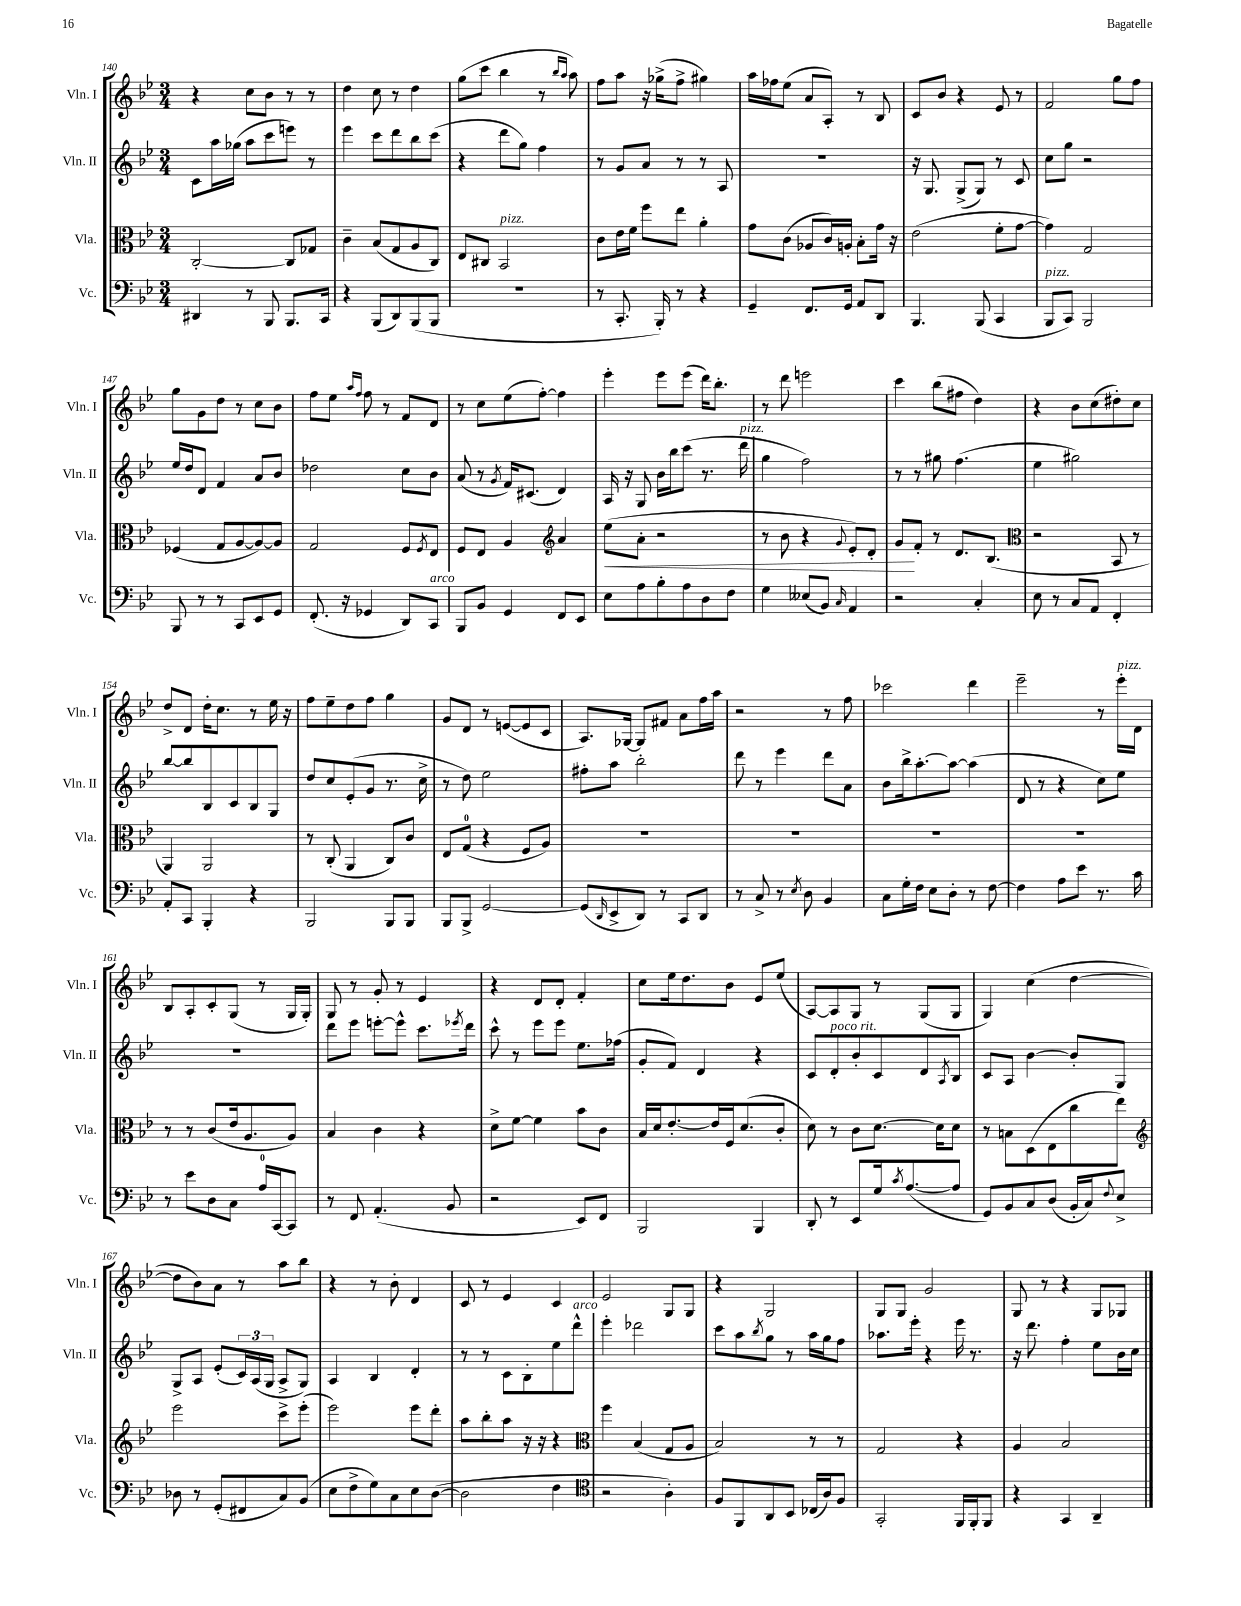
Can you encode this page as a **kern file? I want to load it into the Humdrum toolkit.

**kern	**kern	**kern	**kern
*staff4	*staff3	*staff2	*staff1
*clefF4	*clefC3	*clefG2	*clefG2
*k[b-e-]	*k[b-e-]	*k[b-e-]	*k[b-e-]
*M3/4	*M3/4	*M3/4	*M3/4
4DD#	[2C'	8c	4r
.	.	16aa	.
.	.	(16gg-	.
8r	.	8aa	8cc
8BBB-	.	8ccc	8b-
8.BBB-	8C]	8eee)	8r
.	8G-	8r	8r
16CC	.	.	.
=	=	=	=
4r	4c~	4eee-	4dd
(8BBB-	(8B-	8ccc	8cc
8DD)	8G	8ddd	8r
(8BBB-	8A	8bb-	4dd
8BBB-	8C)	(8ccc	.
=	=	=	=
2.r	8E-	4r	(8gg
.	8C#	.	8ccc
.	2BB-	8ddd	4bb-
.	.	8gg)	.
.	.	4ff	8r
.	.	.	16qqbb-
.	.	.	16qqaa
.	.	.	8aa)
=	=	=	=
8r	8c	8r	8ff
8.CC'	16e-	8g	8aa
.	16f	.	.
.	8ff	8a	16r
16BBB-')	.	.	(16gg-^
8r	8ee-	8r	8ff^
4r	4a'	8r	4gg#)
.	.	8A	.
=	=	=	=
4GG~	8g	2.r	16aa
.	.	.	16ff-
.	(8c	.	(8ee-
8.FF	8A-	.	8a
.	16c)	.	8A')
16GG	16A'	.	.
8AA	8B-'	.	8r
8DD	16g	.	8B-
.	16r	.	.
=	=	=	=
4.BBB-	(2e-	16r	8c
.	.	8.G	.
.	.	.	8b-
.	.	(8G^	4r
(8BBB-	.	8G)	.
4CC	8f'	8r	8e-
.	[8g	8c	8r
=	=	=	=
8BBB-	4g])	8cc	2f
8CC)	.	8gg	.
2BBB-	2G	2r	.
.	.	.	8gg
.	.	.	8ff
=	=	=	=
8BBB-	(4F-	16ee-	8gg
.	.	16dd	.
8r	.	8d	8g
8r	8G	4f	8dd
8CC	[8A	.	8r
8EE-	8A_)	8a	8cc
8GG	8A]	8b-	8b-
=	=	=	=
(8.FF'	2G	2dd-	8ff
.	.	.	8ee-
16r	.	.	.
.	.	.	16qqaa
.	.	.	16qqff
4GG-	.	.	8ff
.	.	.	8r
8DD)	8F	8cc	8f
.	8qF	.	.
8CC	8E-	8b-	8d
=	=	=	=
8BBB-	8F	(8a	8r
8BB-	8E-	8r	8cc
.	.	8qg	.
4GG	4A	16f)	(8ee-
.	.	(8.c#	.
.	.	.	[8ff')
*	*clefG2	*	*
8FF	4a	4d)	4ff]
8EE-	.	.	.
=	=	=	=
8E-	(8ee-	16A	4eee-'
.	.	16r	.
8A	8a'	8G	.
8B-'	2r	16b-	8eee-
.	.	16bb-	.
8A	.	(8ccc	(8eee-
8D	.	8.r	16ddd)
.	.	.	8.bb-'
8F	.	.	.
.	.	16ddd	.
=	=	=	=
4G	8r	4gg	8r
.	8b-	.	8ddd
(8E--	4r	2ff)	2eee
8BB-)	.	.	.
16qqC	8qqg	.	.
4AA	8e-')	.	.
.	8d'	.	.
=	=	=	=
2r	8g	8r	4ccc
.	8f'	8r	.
.	8r	8gg#	(8bb-
.	8.d	(4.ff	8ff#
4C'	.	.	4dd)
.	(8.B-	.	.
=	=	=	=
*	*clefC3	*	*
8E-	2r	4ee-	4r
8r	.	.	.
8C	.	2gg#)	8b-
8AA	.	.	(8cc
4FF'	8BB-	.	8dd#')
.	8r	.	8cc
=	=	=	=
8AA'	4AA)	[8bb-	8dd^
8CC	.	8bb-]	8d
4BBB-'	2AA	8B-	16dd'
.	.	.	8.cc
.	.	8c	.
4r	.	8B-	8r
.	.	8G	16ee-
.	.	.	16r
=	=	=	=
2BBB-	8r	8dd	8ff
.	(8C'	8cc	8ee-~
.	4AA	(8e-'	8dd
.	.	8g	8ff
8BBB-	8C)	8.r	4gg
8BBB-	8c	.	.
.	.	16cc^	.
=	=	=	=
8BBB-	8E-	8r	8g
8BBB-^	(8G	8dd)	8d
[2GG	4r	2ee-	8r
.	.	.	([8e
.	8F	.	8e]
.	8A)	.	8c
=	=	=	=
(8GG]	2.r	8ff#'	8.A)
16qqDD	.	.	.
8EE-^	.	8aa	.
.	.	.	[16G-
8DD)	.	2bb-'	8G-]
8r	.	.	8f#
8CC	.	.	8a
8DD	.	.	16ff
.	.	.	16aa
=	=	=	=
8r	2.r	8ddd	2r
8C^	.	8r	.
8r	.	4eee-	.
8qE-	.	.	.
8D	.	.	.
4BB-	.	8ddd	8r
.	.	8a	8ff
=	=	=	=
8C	2.r	8b-	2ccc-
16G'	.	16bb-^	.
16F	.	[8.aa'	.
8E-	.	.	.
8D'	.	8aa_	.
8r	.	(4aa]	4ddd
[8F	.	.	.
=	=	=	=
4F]	2.r	8d	2eee-~
.	.	8r	.
8A	.	4r	.
8e-	.	.	.
8.r	.	8cc)	8r
.	.	8ee-	16eee-'
16c	.	.	16d
=	=	=	=
8r	8r	2.r	8B-
8e-	8r	.	8A'
8D	(8c	.	8c'
8C	16e-	.	(8G
.	8.A	.	.
16A	.	.	8r
[16CC	.	.	.
8CC]	8A)	.	16G
.	.	.	16G')
=	=	=	=
8r	4B-	8ddd	8G
8FF	.	8eee-	8r
(4.AA'	4c	[8eee'	8g'
.	.	8eee^^]	8r
.	4r	8.ccc	4e-
8BB-	.	.	.
.	.	8qeee-	.
.	.	16ddd	.
=	=	=	=
2r	8d^	8ccc^^	4r
.	[8f	8r	.
.	4f]	8eee-	8d
.	.	8eee-	8d'
8EE-)	8b-	8.ee-	4f'
8FF	8c	.	.
.	.	(16ff-	.
=	=	=	=
2BBB-	16B-	8g'	8cc
.	16d	.	.
.	[8.e-'	8f)	16ee-
.	.	.	8.dd
.	.	4d	.
.	16e-]	.	.
.	16F	.	8b-
.	(8.d	.	.
4BBB-	.	4r	8e-
.	8c'	.	(8ee-
=	=	=	=
8DD'	8d)	8c	[8A)
8r	8r	8d'	8A]
8EE-	8c	8b-'	8G
16G	[8.d	8c	8r
8qc	.	.	.
([8.A	.	.	.
.	.	8d	(8G
.	16d]	.	.
.	.	8qA	.
8A]	8d	8B-	8G
=	=	=	=
8GG)	8r	8c	4G)
8BB-	8B	8A	.
8C	(8D	[4b-	(4cc
(8D	8E-	.	.
16BB-'	8cc	8b-']	[4dd
16C)	.	.	.
8qqF	.	.	.
8E-^	8ee-)	8G	.
=	=	=	=
*	*clefG2	*	*
8D-	2eee-	8G^	8dd]
8r	.	8A	8b-)
(8GG'	.	(8e-'	8a
8FF#	.	24c)	8r
.	.	(24A	.
.	.	24G	.
8C)	8ccc^	8A^	8aa
(8BB-	(8eee-'	8G)	8bb-
=	=	=	=
8E-	2eee-)	4A	4r
8F^	.	.	.
8G)	.	4B-	8r
8C	.	.	8b-'
8E-	8eee-	4d'	4d
([8D	8ddd'	.	.
=	=	=	=
2D]	8aa	8r	8c
.	8bb-'	8r	8r
.	8aa	8c	4e-
.	16r	8B-'	.
.	16r	.	.
4F	4r	8ee-	4c
.	.	8ddd^^	.
=	=	=	=
*clefC4	*clefC3	*	*
2r	4ff	4eee-'	2e-
.	(4B-	2ddd-	.
4A')	8G	.	8G
.	8A	.	8G
=	=	=	=
8F	2B-)	8ccc	4r
8FF	.	8aa	.
.	.	8qbb-	.
8AA	.	8gg	2G
8BB-	.	8r	.
(16C-	8r	16aa	.
16A)	.	16gg	.
8F	8r	8ff	.
=	=	=	=
2GG'	2G	8.aa-	8G
.	.	.	8G
.	.	16eee-'	.
.	.	4r	2g
16FF	4r	16eee-	.
16FF'	.	8.r	.
8FF	.	.	.
=	=	=	=
4r	4A	16r	8G
.	.	8.ddd	.
.	.	.	8r
4GG	2B-	4ff'	4r
4AA~	.	8ee-	8G
.	.	16b-	8G-
.	.	16cc	.
==	==	==	==
*-	*-	*-	*-
